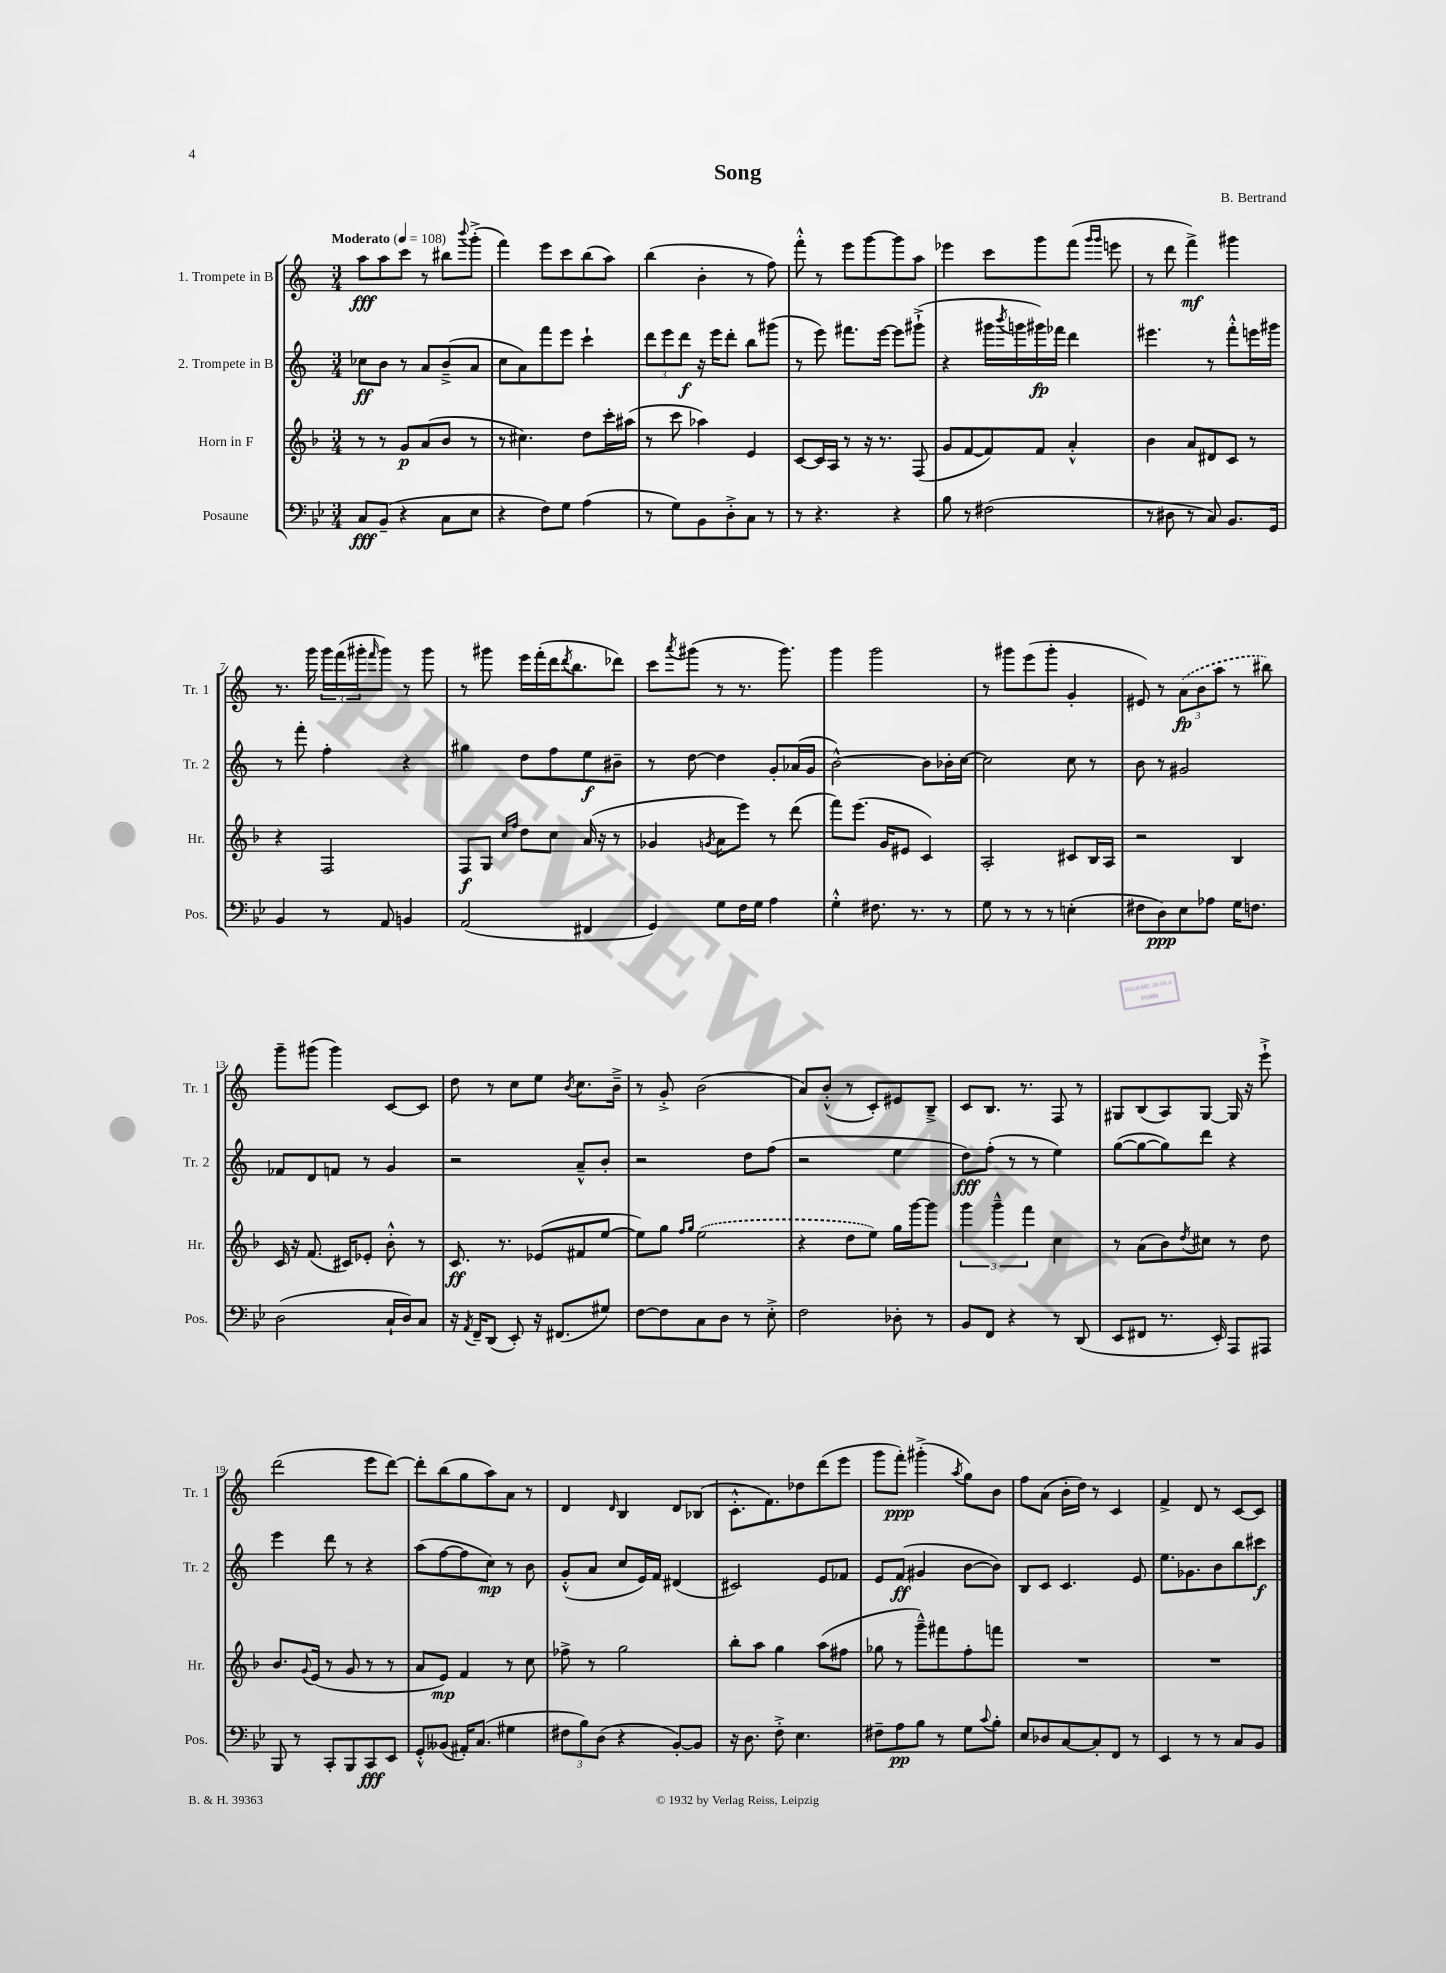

**kern	**dynam	**kern	**dynam	**kern	**dynam	**kern	**dynam
*part4	*part4	*part3	*part3	*part2	*part2	*part1	*part1
*staff4	*staff4	*staff3	*staff3	*staff2	*staff2	*staff1	*staff1
*I"Posaune	*	*I"Horn in F	*	*I"2. Trompete in B	*	*I"1. Trompete in B	*
*I'Pos.	*	*I'Hr.	*	*I'Tr. 2	*	*I'Tr. 1	*
*clefF4	*	*clefG2	*	*clefG2	*	*clefG2	*
*k[b-e-]	*	*k[b-]	*	*k[]	*	*k[]	*
*M3/4	*	*M3/4	*	*M3/4	*	*M3/4	*
*MM108	*	*MM108	*	*MM108	*	*MM108	*
=1	=1	=1	=1	=1	=1	=1	=1
!	!	!	!	!	!	!LO:TX:a:B:t=Moderato	!
8C/L	fff	8r	.	8cc-X\L	ff	8aa\L	fff
(8BB-~/J	.	8r	.	8b\J	.	8aa\	.
4r	.	8g/L	p	8r	.	8ccc\J	.
.	.	(8a/	.	8a/L	.	8r	.
8C\L	.	8b-/J	.	(8b~^/	.	8bb#X\L	.
.	.	.	.	.	.	8qqbbb/	.
8E-\J	.	8r	.	8a/J	.	(8ggg'^\J	.
=2	=2	=2	=2	=2	=2	=2	=2
4r	.	8r	.	8cc\L	.	4fff\)	.
.	.	4.cc#X\)	.	8a\)	.	.	.
8F\L)	.	.	.	8fff\	.	8eee\L	.
8G\J	.	.	.	8eee\J	.	8ccc\	.
(4A\	.	8dd\L	.	4ccc`\	.	(8bb\	.
.	.	16ccc'\L	.	.	.	8aa\J)	.
.	.	(16aa#X\JJ	.	.	.	.	.
=3	=3	=3	=3	=3	=3	=3	=3
8r	.	8r	.	12ddd\L	.	(4bb\	.
.	.	.	.	12eee\	.	.	.
8G\L)	.	8ccc\	.	.	.	.	.
.	.	.	.	12ddd\J	f	.	.
8BB-\	.	4aa-X\)	.	16r	.	4b'\	.
.	.	.	.	16eee\KL	.	.	.
8D'^\	.	.	.	8ddd'\J	.	.	.
8C\J	.	4e/	.	8bb\L	.	8r	.
8r	.	.	.	(8ggg#X\J	.	8ff\)	.
=4	=4	=4	=4	=4	=4	=4	=4
8r	.	[8c/L	.	8r	.	8fff'^^\	.
4.r	.	16c/L]	.	8eee\)	.	8r	.
.	.	16A/JJ	.	.	.	.	.
.	.	8r	.	8.fff#X\L	.	8eee\L	.
.	.	16r	.	.	.	[8ggg\	.
.	.	8.r	.	[16eee\Jk	.	.	.
4r	.	.	.	8eee\L]	.	8ggg\]	.
.	.	(8F/	.	(8ggg#X`^\J	.	8aa\J	.
=5	=5	=5	=5	=5	=5	=5	=5
8B-\	.	8g/L	.	4r	.	4eee-X\	.
8r	.	[8f/	.	.	.	.	.
(2F#X\	.	8f/])	.	16ggg#X\LL	.	8ccc\L	.
.	.	.	.	8qbbb/	.	.	.
.	.	.	.	16gggn\	.	.	.
.	.	8f/J	.	16ggg#X\)	fp	8ggg\	.
.	.	.	.	16fff-X\JJ	.	.	.
.	.	4a'^^/	.	4ddd\	.	(8fff\J	.
.	.	.	.	.	.	16qqggg/LL	.
.	.	.	.	.	.	16qqggg/JJ	.
.	.	.	.	.	.	8eeen\	.
=6	=6	=6	=6	=6	=6	=6	=6
8r	.	4b-\	.	4.eee#X\	.	8r	.
8D#X\	.	.	.	.	.	8ddd\	.
8r	.	8a/L	.	.	.	4fff^\)	mf
8C/)	.	8d#X/	.	8r	.	.	.
8.BB-/L	.	8c/J	.	8fff'^^\L	.	4ggg#X\	.
.	.	8r	.	16eeen\L	.	.	.
16GG/Jk	.	.	.	16ggg#X\JJ	.	.	.
!!LO:LB:g=z
=7	=7	=7	=7	=7	=7	=7	=7
4BB-/	.	4r	.	8r	.	8.r	.
.	.	.	.	8fff'\	.	.	.
.	.	.	.	.	.	16ggg\	.
8r	.	2F/	.	4ff'\	.	24ggg\LL	.
.	.	.	.	.	.	(24fff\	.
.	.	.	.	.	.	24ggg#X'\J	.
.	.	.	.	.	.	16qqfff/	.
8AA/	.	.	.	.	.	8ggg#\J)	.
4BBn/	.	.	.	4r	.	8r	.
.	.	.	.	.	.	8ggg#\	.
=8	=8	=8	=8	=8	=8	=8	=8
(2AA/	.	8F/L	f	4gg#X\	.	8r	.
.	.	8G/J	.	.	.	8ggg#X\	.
.	.	16qqcc/LL	.	.	.	.	.
.	.	16qqff/JJ	.	.	.	.	.
.	.	8dd\L	.	8dd\L	.	16eee\LL	.
.	.	.	.	.	.	(16fff'\	.
.	.	8cc\J	.	8ff\	.	16ddd\J	.
.	.	.	.	.	.	8qddd/	.
.	.	.	.	.	.	8.bb\	.
4FF#X/	.	(16a/	.	8ee\	f	.	.
.	.	16r	.	.	.	.	.
.	.	8r	.	8b#X~\J	.	8ddd-X\J)	.
=9	=9	=9	=9	=9	=9	=9	=9
4GG/)	.	4g-X/	.	8r	.	8ccc\L	.
.	.	.	.	.	.	8qaaa/	.
.	.	.	.	[8dd\	.	(8ggg#X\J	.
.	.	8qgn/	.	.	.	.	.
8G\L	.	8a\L	.	4dd\]	.	8r	.
16F\L	.	8eee\J)	.	.	.	8.r	.
16G\JJ	.	.	.	.	.	.	.
4A\	.	8r	.	8g'/L	.	.	.
.	.	.	.	.	.	8.ggg#\)	.
.	.	(8ddd\	.	(16a-X/L	.	.	.
.	.	.	.	16g/JJ	.	.	.
=10	=10	=10	=10	=10	=10	=10	=10
4G'^^\	.	8fff\L)	.	[2b^^\)	.	4ggg\	.
.	.	(8.eee\J	.	.	.	.	.
8.F#X\	.	.	.	.	.	2ggg\	.
.	.	16g/KL	.	.	.	.	.
.	.	8e#X/J	.	.	.	.	.
8.r	.	.	.	.	.	.	.
.	.	4c/)	.	8b\L]	.	.	.
8r	.	.	.	16b-X'\L	.	.	.
.	.	.	.	[16cc\JJ	.	.	.
=11	=11	=11	=11	=11	=11	=11	=11
8G\	.	2A'/	.	2cc\]	.	8r	.
8r	.	.	.	.	.	8ggg#X\L	.
8r	.	.	.	.	.	(8eee\	.
8r	.	.	.	.	.	8ggg#'\J	.
(4En'\	.	8c#X/L	.	8cc\	.	4g'/	.
.	.	16B-/L	.	8r	.	.	.
.	.	16A/JJ	.	.	.	.	.
=12	=12	=12	=12	=12	=12	=12	=12
8F#X\L	.	2r	.	8b\	.	8e#X/)	.
8D\)	ppp	.	.	8r	.	8r	.
8E-\	.	.	.	2g#X/	.	(12a\L	fp
.	.	.	.	.	.	12b\	.
8A-X\J	.	.	.	.	.	.	.
.	.	.	.	.	.	12aa\J	.
16G\KL	.	4B-/	.	.	.	8r	.
8.Fn\J	.	.	.	.	.	.	.
.	.	.	.	.	.	8bb#X\)	.
!!LO:LB:g=z
=13	=13	=13	=13	=13	=13	=13	=13
(2D\	.	16c/	.	8f-X/L	.	8ggg~\L	.
.	.	16r	.	.	.	.	.
.	.	(8.f/	.	8d/	.	(8ggg#X\J	.
.	.	.	.	8fn/J	.	4ggg#\)	.
.	.	16c#X/KL)	.	.	.	.	.
.	.	8e-X'/J	.	8r	.	.	.
16C`/LL	.	8b-'^^\	.	4g/	.	[8c/L	.
16D/J)	.	.	.	.	.	.	.
8C/J	.	8r	.	.	.	8c/J]	.
=14	=14	=14	=14	=14	=14	=14	=14
16r	.	8.c/	ff	2r	.	8dd\	.
8qAA/	.	.	.	.	.	.	.
16FF~/KL	.	.	.	.	.	.	.
(8DD/J	.	.	.	.	.	8r	.
.	.	8.r	.	.	.	.	.
8EE-'/)	.	.	.	.	.	8cc\L	.
16r	.	(8e-X/L	.	.	.	8ee\J	.
(8.FF#X/L	.	.	.	.	.	.	.
.	.	.	.	.	.	8qb/	.
.	.	8f#X/	.	8a~^^/L	.	8.cc\L	.
8G#X/J)	.	[8ee/J	.	8b'/J	.	.	.
.	.	.	.	.	.	16b~^\Jk	.
=15	=15	=15	=15	=15	=15	=15	=15
[8F\L	.	8ee\L])	.	2r	.	8r	.
8F\]	.	8gg\J	.	.	.	8g'^/	.
.	.	16qqff/LL	.	.	.	.	.
.	.	16qqgg/JJ	.	.	.	.	.
8C\	.	(2ee\	.	.	.	(2b\	.
8D\J	.	.	.	.	.	.	.
8r	.	.	.	8dd\L	.	.	.
8E-'^\	.	.	.	(8ff\J	.	.	.
=16	=16	=16	=16	=16	=16	=16	=16
2F\	.	4r	.	2r	.	8a/L)	.
.	.	.	.	.	.	(8b'^^/J	.
.	.	8dd\L	.	.	.	8r	.
.	.	8ee\J)	.	.	.	8c'/L)	.
8D-X'\	.	16gg\LL	.	4ee\	.	8e#X/	.
.	.	[16ggg\J	.	.	.	.	.
8r	.	8ggg\J]	.	.	.	8B~^/J	.
=17	=17	=17	=17	=17	=17	=17	=17
8BB-/L	.	6ggg\	.	8dd\L)	fff	8c/L	.
8FF/J	.	.	.	(8ff'\J	.	8.B/J	.
.	.	6ggg~^^\	.	.	.	.	.
4r	.	.	.	8r	.	.	.
.	.	.	.	.	.	8.r	.
.	.	6fff\	.	.	.	.	.
.	.	.	.	8r	.	.	.
8r	.	4cc\	.	4ee\)	.	8F/	.
(8DD/	.	.	.	.	.	8r	.
=18	=18	=18	=18	=18	=18	=18	=18
8EE-/L	.	8r	.	([8gg\L	.	8G#X/L	.
8FF#X/J	.	(8a\L	.	8gg\_	.	(8B/	.
8.r	.	8b-\)	.	8gg\])	.	8A/)	.
.	.	8qdd/	.	.	.	.	.
.	.	8cc#X\J	.	8ddd\J	.	[8G#/J	.
16EE-'/)	.	.	.	.	.	.	.
8AAA/L	.	8r	.	4r	.	16G#/]	.
.	.	.	.	.	.	16r	.
8AAA#X/J	.	8dd\	.	.	.	8eee`^\	.
!!LO:LB:g=z
=19	=19	=19	=19	=19	=19	=19	=19
8BBB-/	.	8.b-/L	.	4eee\	.	(2ddd\	.
8r	.	.	.	.	.	.	.
.	.	8qqg/	.	.	.	.	.
.	.	(16e/Jk	.	.	.	.	.
8CC'/L	.	8r	.	8ddd\	.	.	.
8BBB-/	.	8g/	.	8r	.	.	.
8CC/	fff	8r	.	4r	.	8eee\L	.
8EE-/J	.	8r	.	.	.	[8ddd\J)	.
=20	=20	=20	=20	=20	=20	=20	=20
8GG'^^/L	.	8a/L	.	(8aa\L	.	8ddd'\L]	.
(8BB--X/J	.	8e/J)	mp	[8ff\	.	(8bb\	.
16AA#X'/KL)	.	4f/	.	8ff\]	.	8gg\	.
(8.C/J	.	.	.	.	.	.	.
.	.	.	.	8cc\J)	mp	8aa\)	.
4G#X\	.	8r	.	8r	.	8a\J	.
.	.	8cc\	.	8b\	.	8r	.
=21	=21	=21	=21	=21	=21	=21	=21
12F#X\L	.	8ff-X^\	.	(8g'^^/L	.	4d/	.
12B-\)	.	.	.	.	.	.	.
.	.	8r	.	8a/J	.	.	.
(12D\J	.	.	.	.	.	.	.
.	.	.	.	.	.	16qqd/	.
4r	.	2gg\	.	8cc/L	.	4B/	.
.	.	.	.	16e/L)	.	.	.
.	.	.	.	16f/JJ	.	.	.
[8BB-'/L)	.	.	.	(4d#X/	.	8d/L	.
8BB-/J]	.	.	.	.	.	(8B-X/J	.
=22	=22	=22	=22	=22	=22	=22	=22
16r	.	8bb-'\L	.	2c#X/)	.	8.c'^^\L	.
8.D\	.	.	.	.	.	.	.
.	.	8aa\J	.	.	.	.	.
.	.	.	.	.	.	8.f\)	.
8F'^\	.	4gg\	.	.	.	.	.
4.E-\	.	.	.	.	.	8dd-X\	.
.	.	(8aa\L	.	8e/L	.	(8ddd\	.
.	.	8ff#X\J	.	8f-X/J	.	8eee\J	.
=23	=23	=23	=23	=23	=23	=23	=23
8F#X~\L	.	8gg-X\	.	8e/L	.	8ggg\L	.
8A\	pp	8r	.	(8f/J	ff	8fff'\J)	ppp
8B-\J	.	8ggg~^^\L)	.	4g#X/	.	(4ggg#X'^\	.
8r	.	8fff#X\	.	.	.	.	.
.	.	.	.	.	.	8qaa/	.
8G\L	.	8ff'\	.	[8b\L	.	8gg\L)	.
8qqc/	.	.	.	.	.	.	.
8B-'\J	.	8fffn\J	.	8b\J])	.	8b\J	.
=24	=24	=24	=24	=24	=24	=24	=24
8E-/L	.	2.r	.	8B/L	.	8ff\L	.
8D-X/	.	.	.	8c/J	.	(8a\J	.
[8C/	.	.	.	4.c/	.	16b'\LL	.
.	.	.	.	.	.	16dd\JJ)	.
8C'/]	.	.	.	.	.	8r	.
8FF/J	.	.	.	.	.	4c/	.
8r	.	.	.	8e/	.	.	.
=25	=25	=25	=25	=25	=25	=25	=25
4EE-/	.	2.r	.	8.ee\L	.	4f^/	.
.	.	.	.	8.g-X\	.	.	.
8r	.	.	.	.	.	8d/	.
8r	.	.	.	8b\	.	8r	.
8C/L	.	.	.	8bb\	.	[8c/L	.
8BB-/J	.	.	.	8ccc#X\J	f	8c/J]	.
==	==	==	==	==	==	==	==
*-	*-	*-	*-	*-	*-	*-	*-
